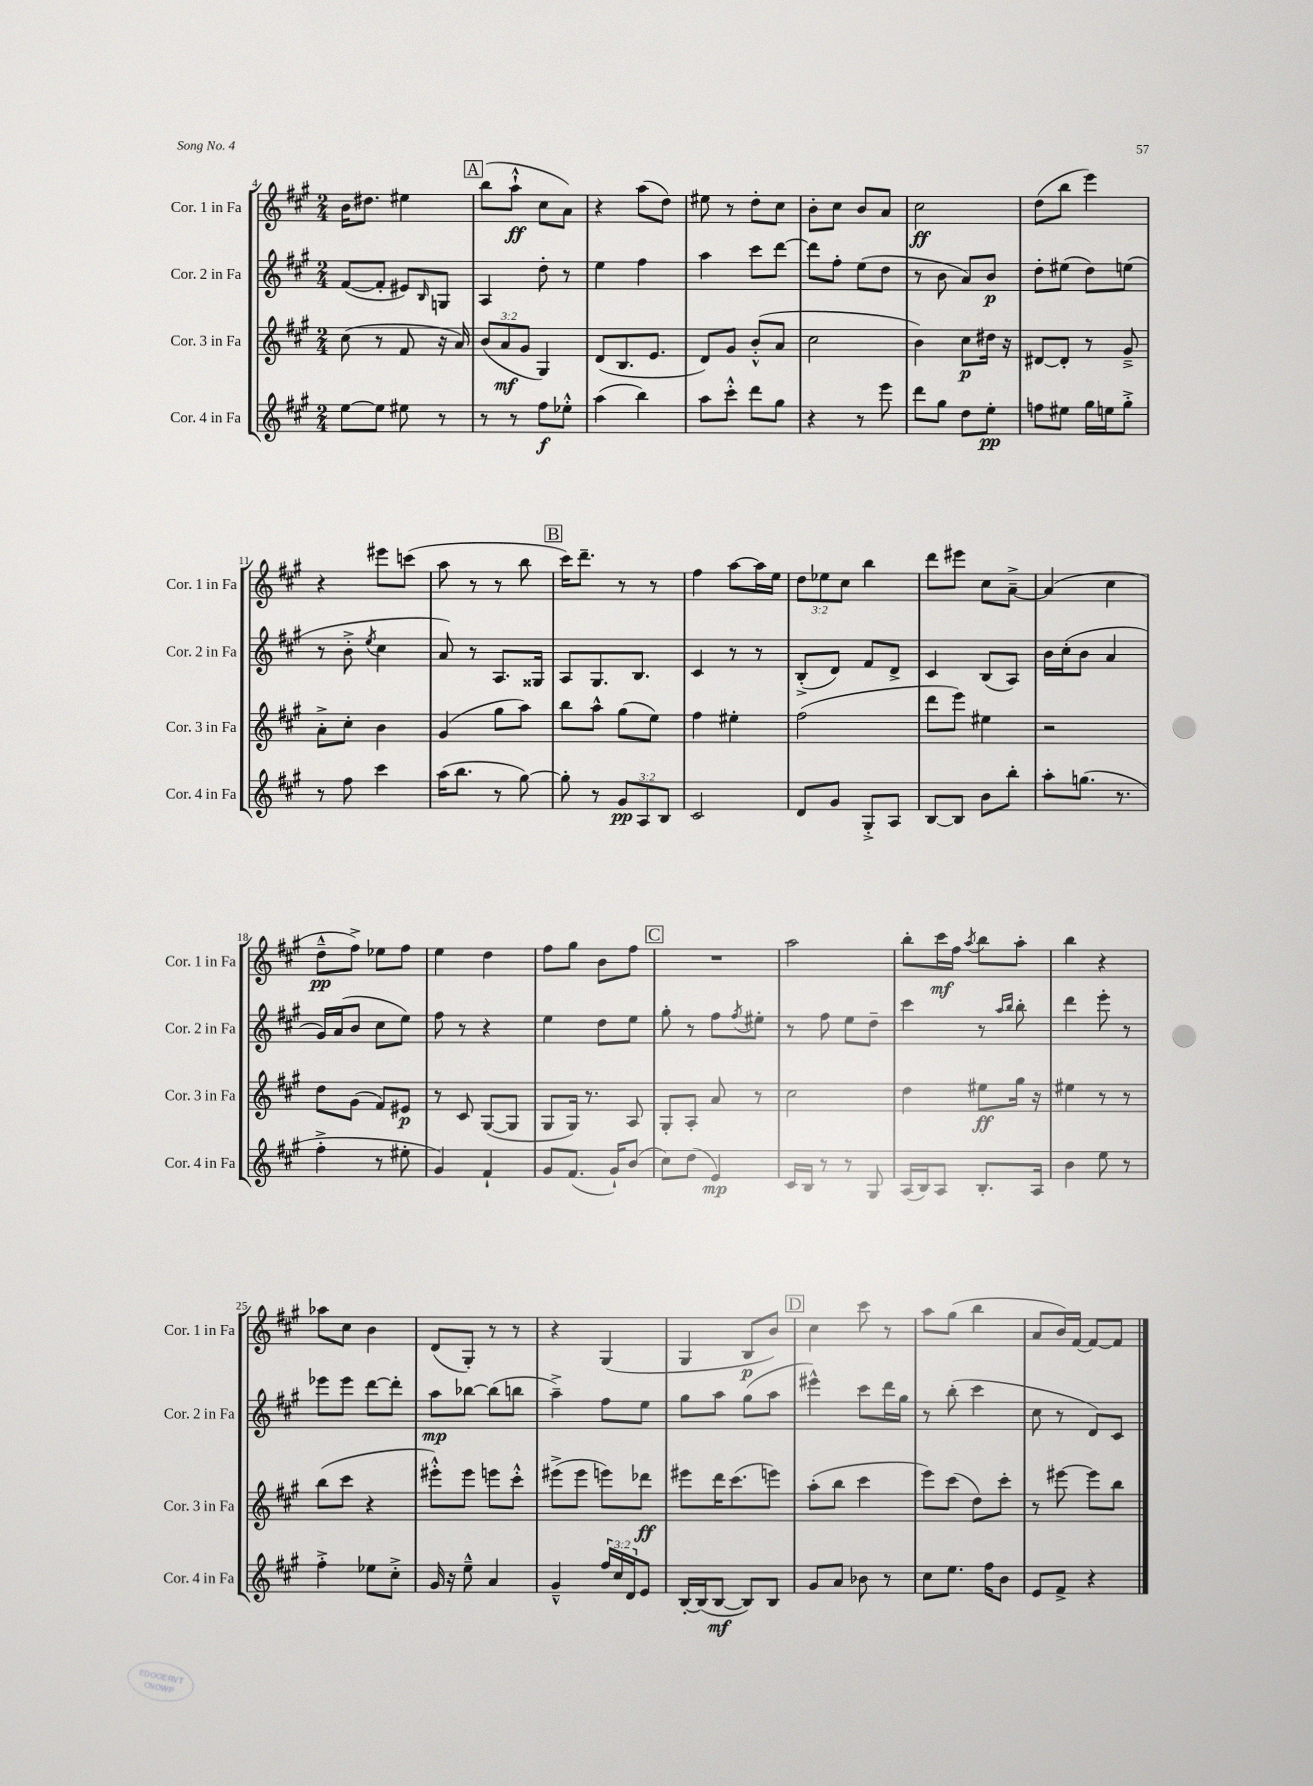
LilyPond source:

<<
\new StaffGroup <<
\new Staff = "s0" \with { instrumentName = "Cor. 1 in Fa" shortInstrumentName = "Cor. 1 in Fa" } {
    \clef treble \key a \major \numericTimeSignature \time 2/4 \override Staff.TupletNumber.text = #tuplet-number::calc-fraction-text
    b'16 dis''8. eis''4 |
    \mark \markup { \box "A" } b''8( a''8-!-^\ff cis''8 a'8) |
    r4 a''8( d''8) |
    eis''8 r8 d''8-. cis''8 |
    b'8-. cis''8 b'8 a'8 |
    cis''2\ff |
    d''8( b''8 e'''4) |
    r4 eis'''8 c'''8( |
    a''8 r8 r8 b''8 |
    \mark \markup { \box "B" } cis'''16) d'''8.-- r8 r8 |
    fis''4 a''8~ a''16 e''16 |
    \tuplet 3/2 { d''8 ees''8 cis''8 } b''4 |
    d'''8 eis'''8 cis''8 a'8~---> |
    a'4( cis''4 |
    d''8---^\pp fis''8->) ees''8 fis''8 |
    e''4 d''4 |
    fis''8 gis''8 b'8 fis''8 |
    \mark \markup { \box "C" } R2 |
    a''2 |
    b''8-. cis'''16\mf fis''16 \acciaccatura { a''8 } b''8 a''8-. |
    b''4 r4 |
    aes''8 cis''8 b'4 |
    d'8( gis8-.) r8 r8 |
    r4 gis4( |
    gis4 b8\p b'8) |
    \mark \markup { \box "D" } cis''4 cis'''8 r8 |
    a''8 gis''8( b''4 |
    a'8 b'16) fis'16~ fis'8~ fis'8 \bar "|." |
}
\new Staff = "s1" \with { instrumentName = "Cor. 2 in Fa" shortInstrumentName = "Cor. 2 in Fa" } {
    \clef treble \key a \major \numericTimeSignature \time 2/4
    fis'8~( fis'8-. eis'8) \grace { b16 } g8 |
    \mark \markup { \box "A" } a4 d''8-. r8 |
    e''4 fis''4 |
    a''4 cis'''8 d'''8~ |
    d'''8 fis''8-. e''8( d''8 |
    r8 b'8 a'8) b'8\p |
    d''8-. eis''8( d''8) e''8( |
    r8 b'8-.-> \acciaccatura { e''8 } cis''4 |
    a'8) r8 a8. gisis16 |
    \mark \markup { \box "B" } a8 gis8. b8. |
    cis'4 r8 r8 |
    b8-.->( d'8) fis'8 d'8-> |
    cis'4 b8( a8) |
    b'16 cis''16-.( b'8 a'4 |
    gis'16) a'16( b'8 cis''8 e''8) |
    fis''8 r8 r4 |
    e''4 d''8 e''8 |
    \mark \markup { \box "C" } gis''8-. r8 fis''8 \acciaccatura { fis''8 } eis''8-. |
    r8 fis''8 e''8 d''8-- |
    cis'''4 r8 \grace { a''16 b''16 } b''8-. |
    d'''4 e'''8-. r8 |
    ees'''8 ees'''8 d'''8~ d'''8-. |
    a''8\mp bes''8~ bes''8( b''8 |
    a''4--->) fis''8 e''8 |
    gis''8 a''8 gis''8( a''8 |
    \mark \markup { \box "D" } eis'''4-^) cis'''8 d'''16 gis''16 |
    r8 b''8-.( cis'''4 |
    cis''8 r8 d'8) cis'8 \bar "|." |
}
\new Staff = "s2" \with { instrumentName = "Cor. 3 in Fa" shortInstrumentName = "Cor. 3 in Fa" } {
    \clef treble \key a \major \numericTimeSignature \time 2/4 \override Staff.TupletNumber.text = #tuplet-number::calc-fraction-text
    cis''8( r8 fis'8 r16 a'16) |
    \mark \markup { \box "A" } \tuplet 3/2 { b'8( a'8\mf gis'8 } gis4) |
    d'8( b8. e'8. |
    d'8) gis'8 b'8-.-^( a'8 |
    cis''2 |
    b'4) cis''8\p dis''16 r16 |
    dis'8~ dis'8-. r8 gis'8---> |
    a'8-.-> cis''8-. b'4 |
    gis'4( gis''8 a''8) |
    \mark \markup { \box "B" } b''8 a''8-^ gis''8( e''8) |
    fis''4 eis''4-. |
    fis''2( |
    d'''8 e'''8) eis''4 |
    r2 |
    d''8 gis'8( fis'8) eis'8\p |
    r8 cis'8 gis8~( gis8 |
    gis8 gis16) r8. a8 |
    \mark \markup { \box "C" } gis8-. a8-. a'8 r8 |
    cis''2 |
    d''4 eis''8\ff gis''16 r16 |
    eis''4 r8 r8 |
    b''8( cis'''8 r4 |
    eis'''8-.-^) eis'''8 e'''8 cis'''8-.-^ |
    eis'''8->( eis'''8 e'''8) des'''8\ff |
    eis'''8 d'''16 cis'''8.( e'''8) |
    \mark \markup { \box "D" } a''8-.( b''8 cis'''4 |
    e'''8) cis'''8( d''8) cis'''8-. |
    r8 eis'''8~ eis'''8 b''8 \bar "|." |
}
\new Staff = "s3" \with { instrumentName = "Cor. 4 in Fa" shortInstrumentName = "Cor. 4 in Fa" } {
    \clef treble \key a \major \numericTimeSignature \time 2/4 \override Staff.TupletNumber.text = #tuplet-number::calc-fraction-text
    e''8~ e''8 eis''8 r8 |
    \mark \markup { \box "A" } r8 r8 fis''8\f ees''8-.-^ |
    a''4( b''4) |
    a''8 cis'''8-.-^ d'''8 gis''8 |
    r4 r8 e'''8 |
    d'''8 gis''8 d''8 e''8-.\pp |
    f''8 eis''8 gis''16 e''16 gis''8-.-> |
    r8 fis''8 cis'''4 |
    a''16( b''8. r8 gis''8~) |
    \mark \markup { \box "B" } gis''8-. r8 \tuplet 3/2 { gis'8\pp a8 b8 } |
    cis'2 |
    d'8 gis'8 gis8-.-> a8 |
    b8~ b8 b'8 b''8-. |
    a''8-. g''8.( r8. |
    fis''4-.-> r8 eis''8-. |
    gis'4) fis'4-! |
    gis'8 fis'8.( gis'16-!) b'8( |
    \mark \markup { \box "C" } cis''8) d''8( e'4\mp) |
    cis'16 b16 r8 r8 gis8 |
    a16( b16) a8 b8.-. a16 |
    b'4 e''8 r8 |
    fis''4-.-> ees''8 cis''8-.-> |
    gis'16 r16 e''8---^ a'4 |
    gis'4---^ \tuplet 3/2 { fis''16 cis''16 d'16 } e'8 |
    b16~-. b16( b8~\mf b8) b8 |
    \mark \markup { \box "D" } gis'8 a'8 bes'8 r8 |
    cis''8 e''8. fis''16 b'8 |
    e'8 fis'8-> r4 \bar "|." |
}
>>
>>
\layout { \context { \Score currentBarNumber = #4 } }
